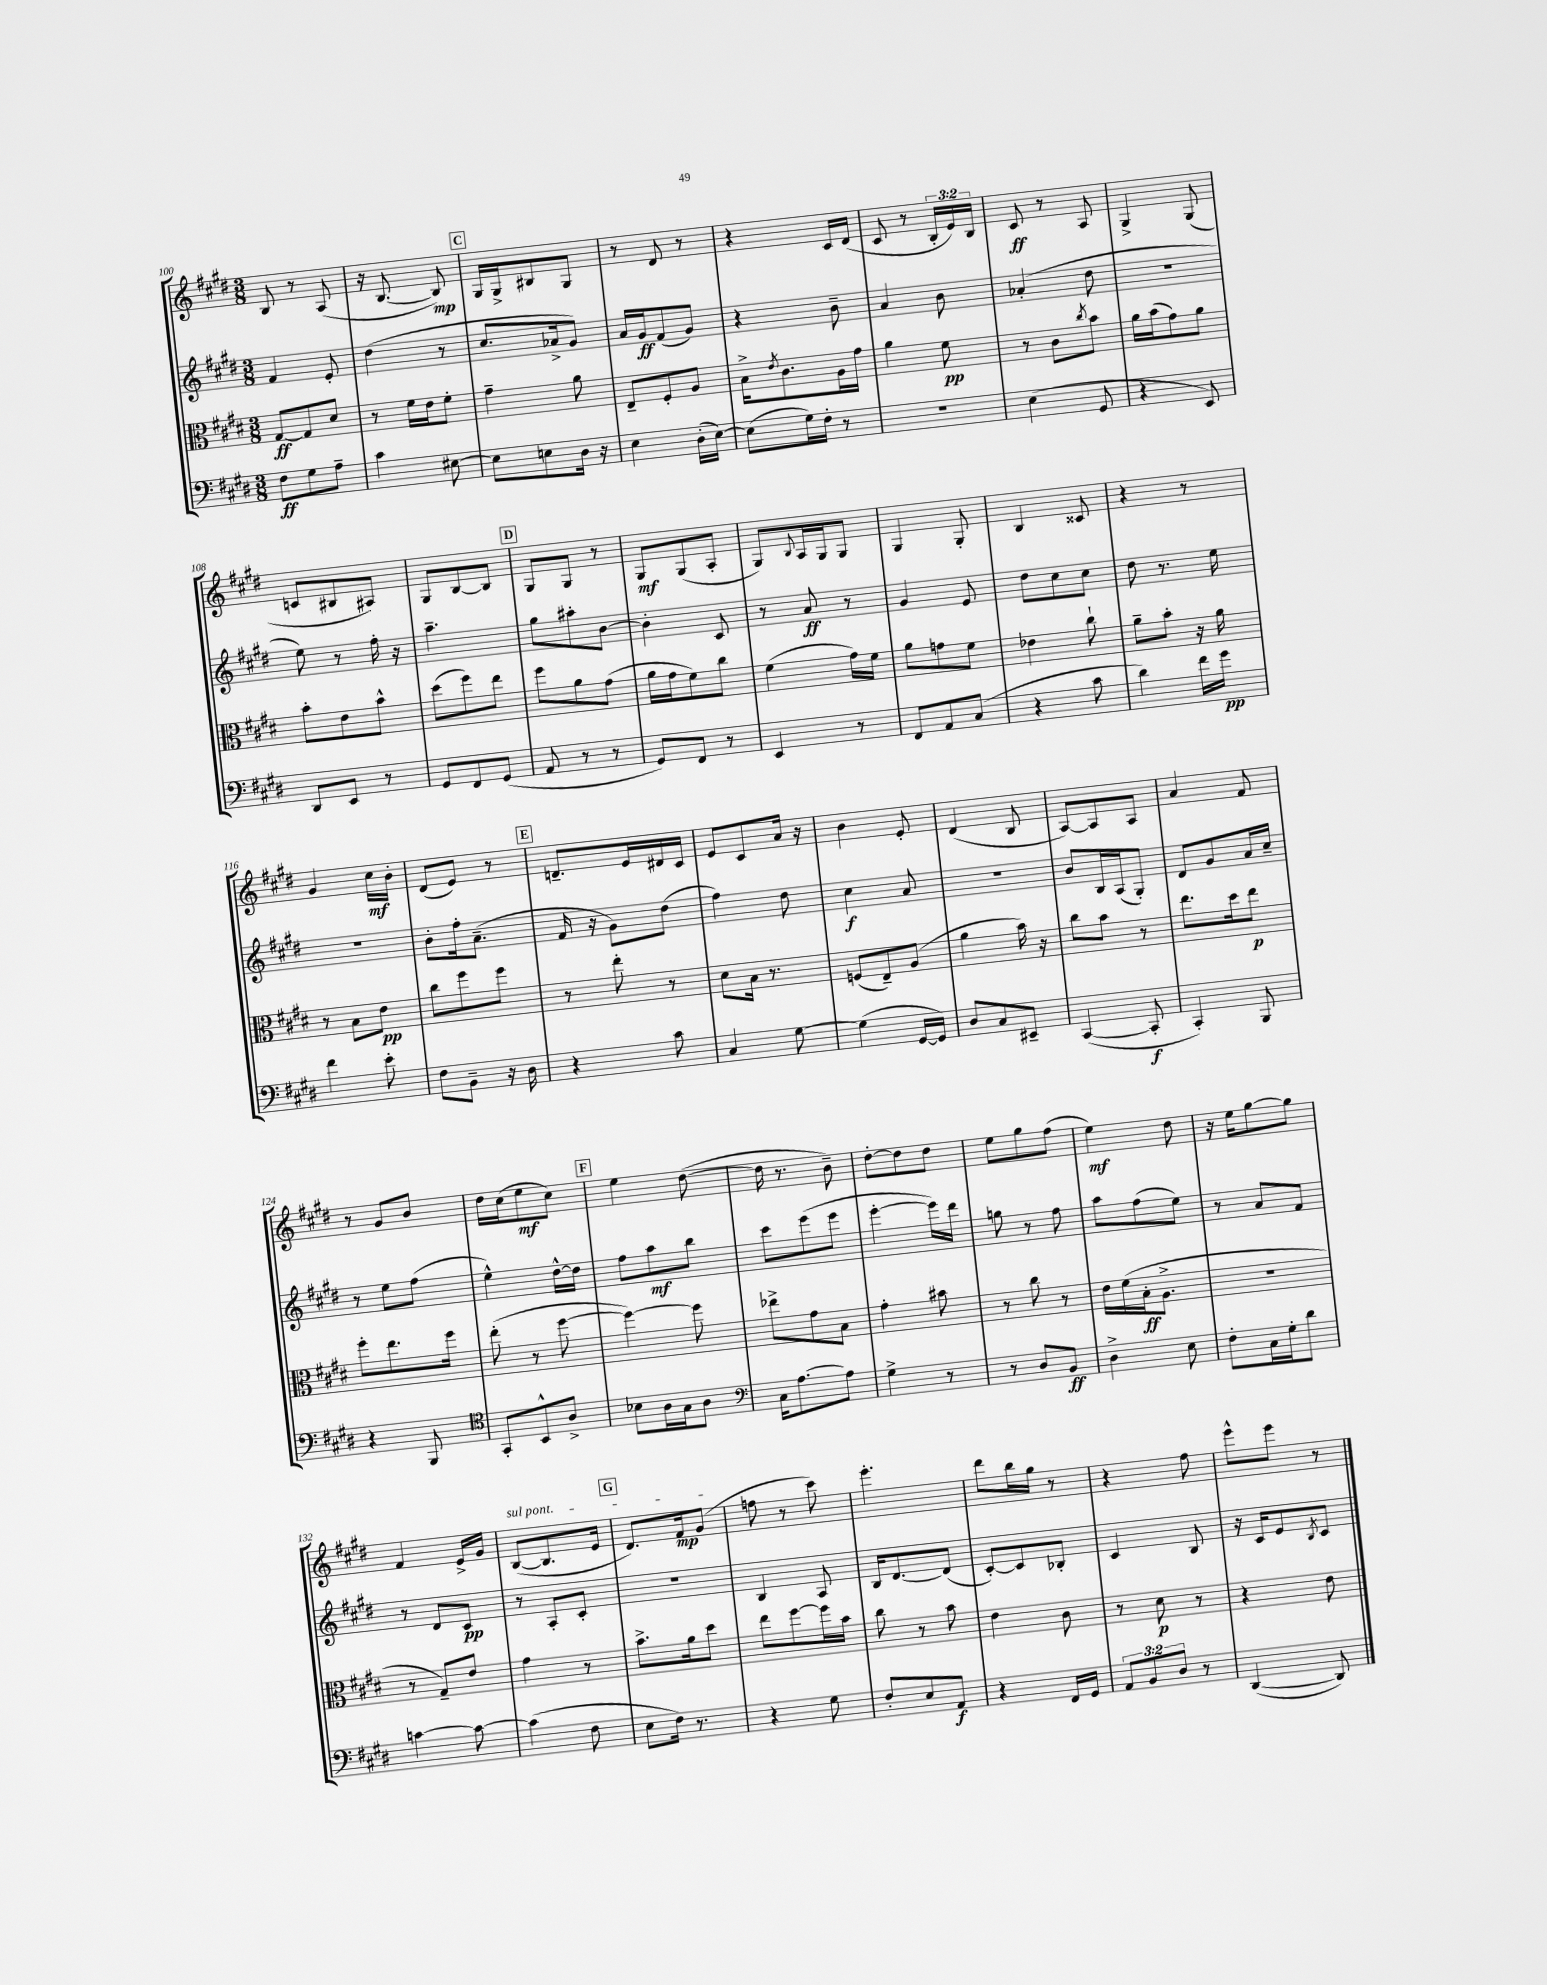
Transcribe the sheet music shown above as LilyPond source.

<<
\new StaffGroup <<
\new Staff = "s0" {
    \clef treble \key e \major \numericTimeSignature \time 3/8 \override Staff.TupletNumber.text = #tuplet-number::calc-fraction-text
    b8 r8 a8( |
    r16 b8.~ b8\mp) |
    \mark \markup { \box "C" } gis16 gis16-> bis8 gis8 |
    r8 dis'8 r8 |
    r4 cis'16 dis'16( |
    cis'8 r8 \tuplet 3/2 { b16-. e'16) b16 } |
    cis'8\ff r8 a8 |
    gis4-> gis8( |
    c'8 bis8 ais8) |
    gis8 b8~ b8 |
    \mark \markup { \box "D" } gis8 gis8 r8 |
    gis8\mf gis8( a8-. |
    gis8) \appoggiatura { b8 } a16 gis16 gis8 |
    gis4 gis8-. |
    b4 cisis'8 |
    r4 r8 |
    gis'4 cis''16\mf b'16-. |
    dis'8( e'8) r8 |
    \mark \markup { \box "E" } d'8.-- e'16 dis'16 cis'16 |
    e'8 cis'8 a'16 r16 |
    b'4 e'8-. |
    dis'4( b8 |
    a8~) a8 a8 |
    a'4 fis'8 |
    r8 gis'8 b'8 |
    dis''16 cis''16( e''8\mf cis''8) |
    \mark \markup { \box "F" } e''4 dis''8~( |
    dis''16 r8. b'8--) |
    dis''8~-. dis''8 dis''8 |
    e''8 gis''8 fis''8( |
    e''4\mf) dis''8 |
    r16 e''16 gis''8~ gis''8 |
    fis'4 e'16-> gis'16 |
    \once \override TextSpanner.bound-details.left.text = \markup { \italic "sul pont." } b8~\startTextSpan( b8. e'16 |
    \mark \markup { \box "G" } dis'8.) fis'16\mp gis'8\stopTextSpan( |
    f''8 r8 cis'''8) |
    e'''4.-. |
    dis'''8 b''16 gis''16 r8 |
    r4 fis''8 |
    e'''8-^ e'''8 r8 \bar "|." |
}
\new Staff = "s1" {
    \clef treble \key e \major \numericTimeSignature \time 3/8
    fis'4 e'8-. |
    dis''4( r8 |
    \mark \markup { \box "C" } cis''8. aes'16-> gis'8) |
    a'16 gis'16\ff fis'8( gis'8) |
    r4 b'8-- |
    a'4 b'8 |
    aes'4-.( dis''8 |
    R4. |
    e''8) r8 fis''16-. r16 |
    a''4.-- |
    \mark \markup { \box "D" } gis''8 ais''8-. b'8~ |
    b'4-. cis'8 |
    r8 a'8\ff r8 |
    gis'4 e'8 |
    dis''8 cis''8 cis''8 |
    dis''8 r8. e''16 |
    R4. |
    b'8-. fis''16-. a'8.--( |
    \mark \markup { \box "E" } fis'16 r16 gis'8) dis''8( |
    fis''4) dis''8 |
    cis''4\f a'8 |
    R4. |
    b'8 b16 a16( gis8-.) |
    dis'8 gis'8 a'16 cis''16-- |
    r8 e''8 fis''8( |
    e''4-^) dis''16~-^ dis''16 |
    \mark \markup { \box "F" } fis''8 a''8\mf b''8 |
    cis'''8 e'''8( e'''8 |
    e'''4~-. e'''16) dis'''16 |
    g''8 r8 fis''8 |
    a''8 fis''8( e''8) |
    r8 a'8 fis'8 |
    r8 dis'8 cis'8\pp |
    r8 a8-. cis'8-. |
    \mark \markup { \box "G" } R4. |
    b4 a8 |
    b16 dis'8.~ dis'8( |
    cis'8~-.) cis'8 bes8-. |
    cis'4 b8 |
    r16 cis'16 e'8 \acciaccatura { b8 } cis'8 \bar "|." |
}
\new Staff = "s2" {
    \clef alto \key e \major \numericTimeSignature \time 3/8
    gis8~\ff gis8 dis'8 |
    r8 fis'16 e'16 fis'8-. |
    \mark \markup { \box "C" } gis'4-- a'8 |
    e8-- fis8-. a8 |
    b16-> \acciaccatura { e'8 } cis'8. a16 gis'16 |
    a'4 fis'8\pp |
    r8 cis'8 \acciaccatura { cis''8 } b'8 |
    a'16 b'16( gis'8) a'8 |
    b'8-. e'8 b'8-^ |
    dis''8( fis''8) e''8 |
    \mark \markup { \box "D" } fis''8 a'8 gis'8( |
    a'16 gis'16 fis'8) cis''8 |
    fis'4( gis'16) fis'16 |
    a'8 g'8 fis'8 |
    ees'4 cis''8-! |
    a'8-- b'8-. r16 a'16 |
    r8 b8 e'8\pp |
    cis''8 fis''8 fis''8 |
    \mark \markup { \box "E" } r8 e''8-. r8 |
    dis'8 b16 r8. |
    f8( e8--) a8( |
    a'4 b'16) r16 |
    cis''8 b'8 r8 |
    e''8. dis''16 e''8\p |
    fis''8-. e''8. fis''16 |
    e''8-.( r8 fis''8~ |
    \mark \markup { \box "F" } fis''4~) fis''8 |
    ees''8-> gis'8 b8 |
    gis'4-. bis'8 |
    r8 cis''8 r8 |
    e'16 fis'16( b16-.\ff a8.-> |
    R4. |
    r8 gis8--) e'8 |
    gis'4 r8 |
    \mark \markup { \box "G" } b'8.-> a'16 dis''8 |
    e''8 fis''8~ fis''16 b'16 |
    cis''8 r8 b'8 |
    e'4 cis'8 |
    r8 dis'8\p r8 |
    r4 e'8 \bar "|." |
}
\new Staff = "s3" {
    \clef bass \key e \major \numericTimeSignature \time 3/8 \override Staff.TupletNumber.text = #tuplet-number::calc-fraction-text
    fis8\ff gis8 a8-- |
    cis'4 eis8~ |
    \mark \markup { \box "C" } eis8 e8 dis16 r16 |
    e4 dis16-.( e16~) |
    e8( gis16) fis16-. r8 |
    R4. |
    e4( gis,8 |
    r4 e,8) |
    dis,8 e,8 r8 |
    gis,8 fis,8 gis,8( |
    \mark \markup { \box "D" } a,8 r8 r8 |
    gis,8) fis,8 r8 |
    e,4 r8 |
    fis,8 a,8 cis8( |
    r4 cis'8 |
    dis'4) fis'16 gis'16\pp |
    fis'4 e'8-. |
    fis8 b,8-- r16 dis16 |
    \mark \markup { \box "E" } r4 cis'8 |
    cis4 gis8~ |
    gis4( gis,16~ gis,16) |
    dis8 cis8 eis,8-- |
    cis,4~( cis,8-.\f |
    cis,4-.) b,,8 |
    r4 b,,8 |
    \clef tenor gis,8-. b,8-^ a8-> |
    \mark \markup { \box "F" } bes8 a16 gis16 a8 |
    \clef bass cis16 a8.~ a8 |
    gis4-> r8 |
    r8 dis8 b,8\ff |
    dis4-> e8 |
    fis8-. cis16 gis16-. dis'8 |
    c'4~ c'8~ |
    c'4( fis8 |
    \mark \markup { \box "G" } e8 fis16) r8. |
    r4 gis8 |
    fis8-. e8 a,8\f |
    r4 fis,16 gis,16 |
    \tuplet 3/2 { a,8 b,8 dis8 } r8 |
    dis,4~( dis,8) \bar "|." |
}
>>
>>
\layout { \context { \Score currentBarNumber = #100 } }
